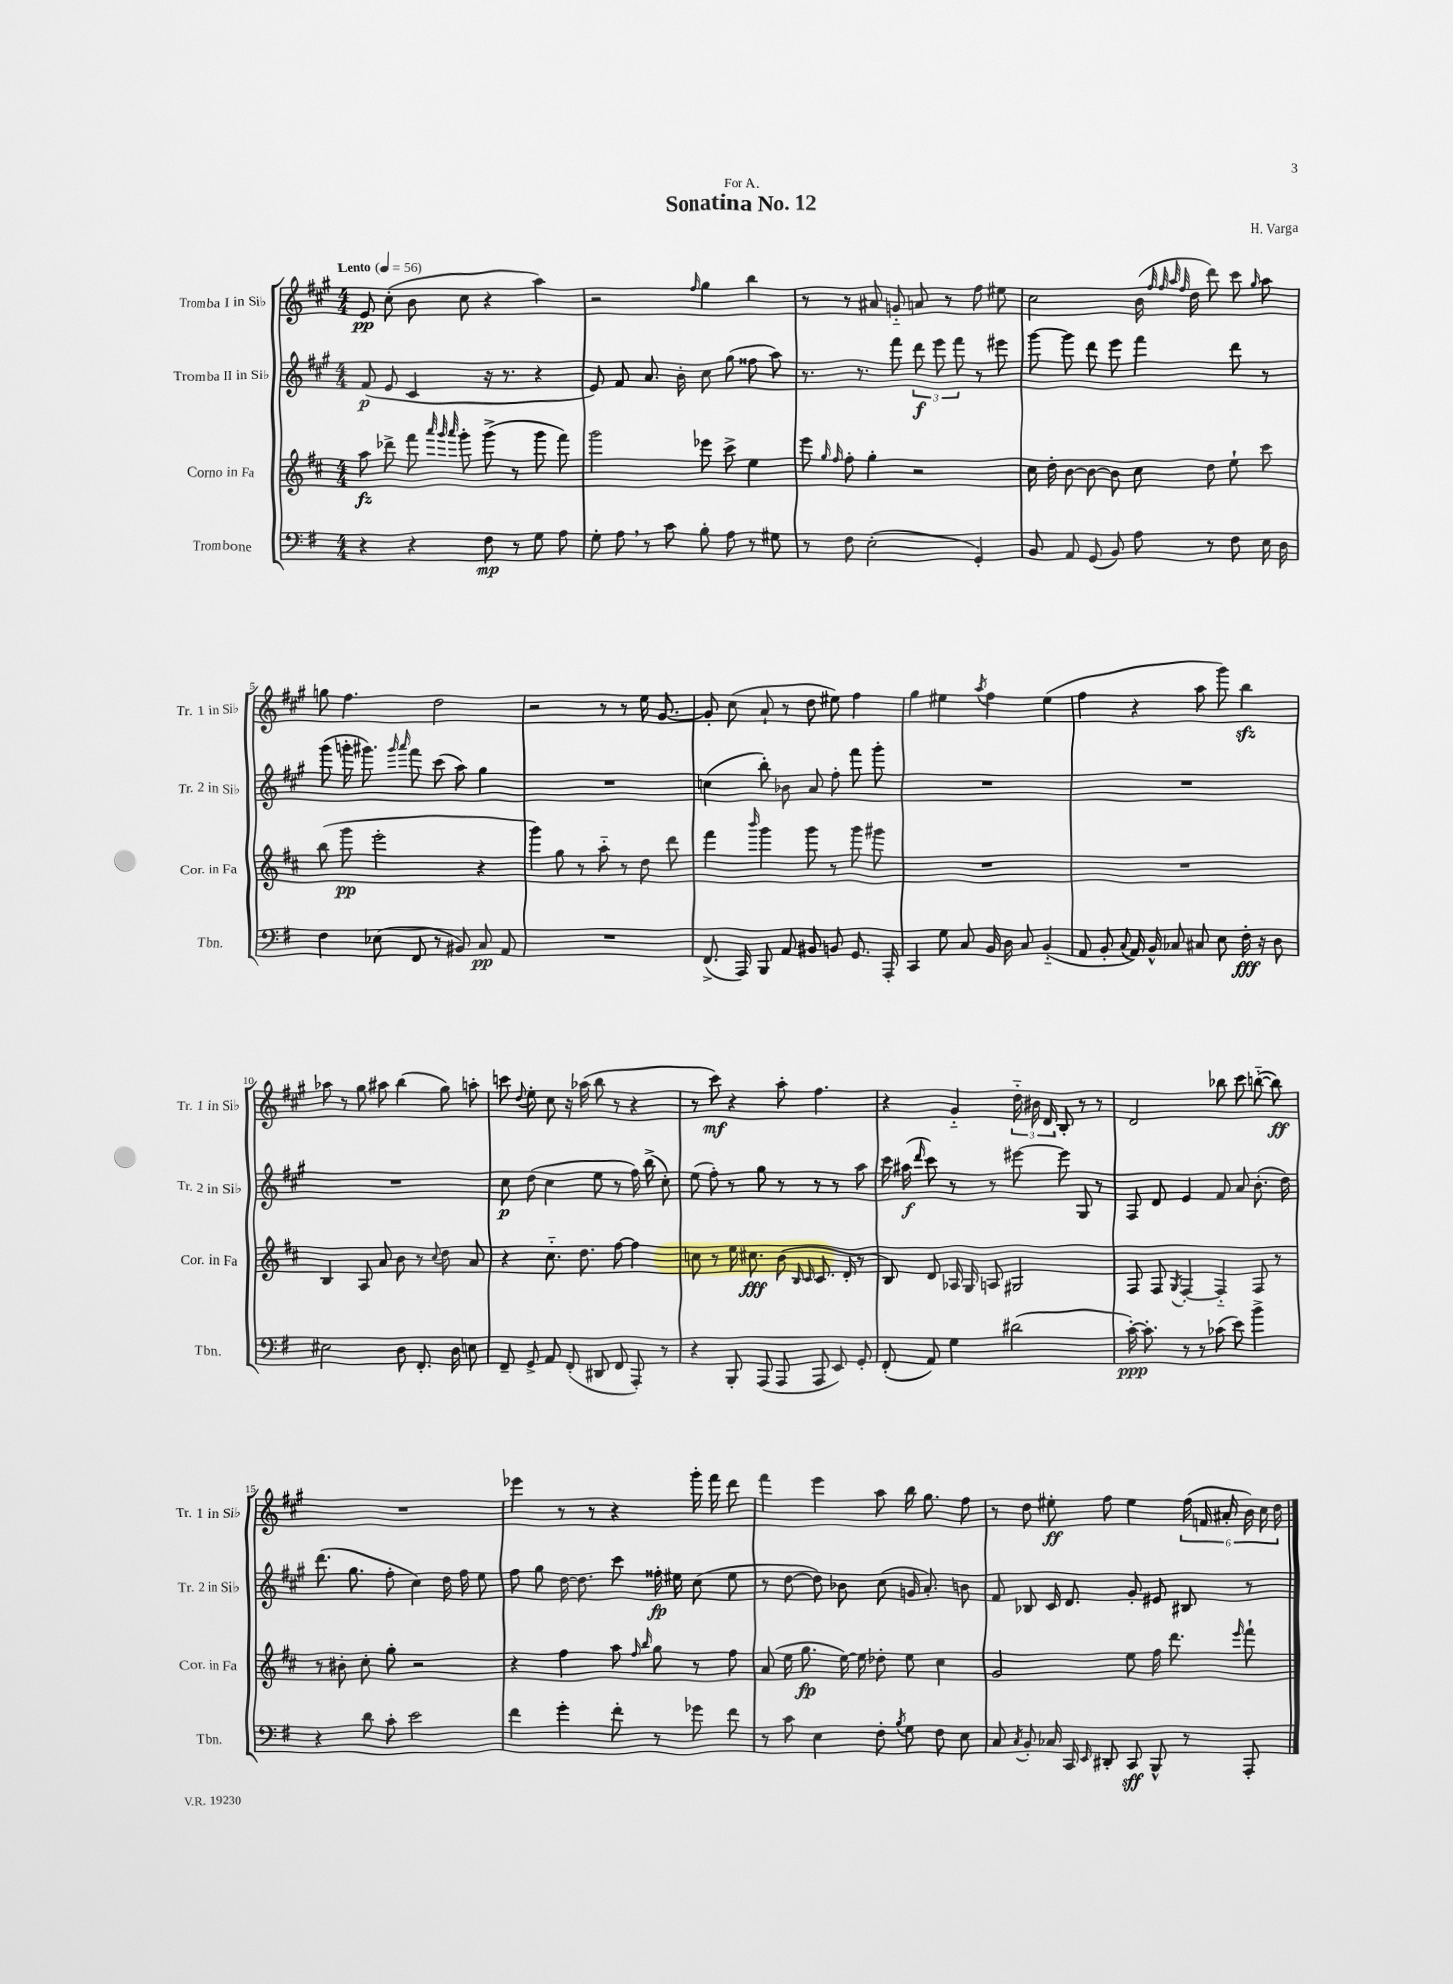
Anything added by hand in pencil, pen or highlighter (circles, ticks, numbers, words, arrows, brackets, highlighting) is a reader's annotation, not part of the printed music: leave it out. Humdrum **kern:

**kern	**dynam	**kern	**dynam	**kern	**dynam	**kern	**dynam
*part4	*part4	*part3	*part3	*part2	*part2	*part1	*part1
*staff4	*staff4	*staff3	*staff3	*staff2	*staff2	*staff1	*staff1
*I"Trombone	*	*I"Corno in Fa	*	*I"Tromba II in Si♭	*	*I"Tromba I in Si♭	*
*I'Tbn.	*	*I'Cor. in Fa	*	*I'Tr. 2 in Si♭	*	*I'Tr. 1 in Si♭	*
*clefF4	*	*clefG2	*	*clefG2	*	*clefG2	*
*k[f#]	*	*k[f#c#]	*	*k[f#c#g#]	*	*k[f#c#g#]	*
*M4/4	*	*M4/4	*	*M4/4	*	*M4/4	*
*MM56	*	*MM56	*	*MM56	*	*MM56	*
=1	=1	=1	=1	=1	=1	=1	=1
!	!	!	!	!	!	!LO:TX:a:B:t=Lento	!
4r	.	8aa\	fz	(8f#/	p	8e/	pp
.	.	8ddd-X^\	.	8e/	.	(8cc#'\	.
4r	.	8fff#\	.	4c#/	.	8b\	.
.	.	32qqaaa/	.	.	.	.	.
.	.	32qqggg/	.	.	.	.	.
.	.	32qqaaa/	.	.	.	.	.
.	.	8ggg'\	.	.	.	8cc#\	.
8F#\	mp	(8ggg^\	.	16r	.	4r	.
.	.	.	.	8.r	.	.	.
8r	.	8r	.	.	.	.	.
8G\	.	8ggg\	.	4r	.	4aa\)	.
8A\	.	8fff#\)	.	.	.	.	.
=2	=2	=2	=2	=2	=2	=2	=2
8G'\	.	2ggg\	.	8e/)	.	2r	.
8A,\	.	.	.	8f#/	.	.	.
8r	.	.	.	8.a/	.	.	.
8c\	.	.	.	.	.	.	.
.	.	.	.	16b'\	.	.	.
.	.	.	.	.	.	16qqff#/	.
8B'\	.	8eee-X\	.	8cc#\	.	4gg#\	.
8A\	.	8ccc#^\	.	(8gg#\	.	.	.
8r	.	4ee\	.	8ff##X\	.	4bb\	.
8G#X\	.	.	.	8aa\)	.	.	.
=3	=3	=3	=3	=3	=3	=3	=3
8r	.	8eee\	.	8.r	.	8r	.
.	.	16qqgg/	.	.	.	.	.
.	.	16qqff#/	.	.	.	.	.
8F#\	.	8ff#'\	.	.	.	8r	.
.	.	.	.	8.r	.	.	.
(2E'\	.	4gg'\	.	.	.	8a#X/	.
.	.	.	.	8fff#\	.	8gn/	.
.	.	2r	.	12ddd\	f	8an/	.
.	.	.	.	12eee\	.	.	.
.	.	.	.	.	.	8r	.
.	.	.	.	12fff#\	.	.	.
4GG'/)	.	.	.	8r	.	8ff#\	.
.	.	.	.	8eee#X\	.	8ee#X\	.
=4	=4	=4	=4	=4	=4	=4	=4
8BB/	.	16cc#\	.	[8ggg#\	.	2cc#\	.
.	.	16dd'\	.	.	.	.	.
8AA/	.	[8b\	.	8ggg#\]	.	.	.
(8GG/	.	8b\_	.	8ddd\	.	.	.
8BB/)	.	8b\]	.	8eee\	.	.	.
8A\	.	8cc#\	.	4fff#\	.	(16b\	.
.	.	.	.	.	.	32qqff#/	.
.	.	.	.	.	.	32qqff#/	.
.	.	.	.	.	.	32qqaa/	.
.	.	.	.	.	.	32qqff#/	.
.	.	.	.	.	.	16dd\	.
8r	.	8dd\	.	.	.	8ddd\)	.
8F#\	.	8ee`\	.	8ddd\	.	8ccc#\	.
.	.	.	.	.	.	16qqgg#/	.
16E\	.	8ccc#\	.	8r	.	8aa\	.
16D\	.	.	.	.	.	.	.
!!LO:LB:g=z
=5	=5	=5	=5	=5	=5	=5	=5
4F#\	.	(8bb\	.	(8ggg#\	.	8ggn\	.
.	.	8ggg\	pp	16gggn'\	.	4.ff#\	.
.	.	.	.	8.ggg#X\)	.	.	.
(8E-X\	.	2eee'\	.	.	.	.	.
.	.	.	.	16qqggg#/	.	.	.
.	.	.	.	16qqaaa/	.	.	.
8FF#/	.	.	.	8fff#\	.	.	.
8r	.	.	.	(8ccc#\	.	2dd\	.
8BB#X/)	.	.	.	8aa\)	.	.	.
8C/	pp	4r	.	4gg#\	.	.	.
8AA/	.	.	.	.	.	.	.
=6	=6	=6	=6	=6	=6	=6	=6
1r	.	4ggg\)	.	1r	.	2r	.
.	.	8gg\	.	.	.	.	.
.	.	8r	.	.	.	.	.
.	.	8aa\	.	.	.	8r	.
.	.	8r	.	.	.	8r	.
.	.	8dd\	.	.	.	16ee\	.
.	.	.	.	.	.	[8.g#/	.
.	.	8ddd\	.	.	.	.	.
=7	=7	=7	=7	=7	=7	=7	=7
(8.FF#^/	.	4fff#\	.	(4ccn\	.	8g#'/]	.
.	.	.	.	.	.	(8cc#\	.
16AAA/)	.	.	.	.	.	.	.
.	.	16qqbbb/	.	.	.	.	.
8BBB/	.	4ggg\	.	8bb'\)	.	8a`/	.
8AA/	.	.	.	8b-X\	.	8r	.
8BB#X/	.	8ggg\	.	8a/	.	8dd\	.
8BBn/	.	8r	.	8ff#'\	.	8ee#X\)	.
8.GG/	.	8ggg\	.	8fff#\	.	4ff#\	.
.	.	8ggg#X\	.	8ggg#'\	.	.	.
16AAA'/	.	.	.	.	.	.	.
=8	=8	=8	=8	=8	=8	=8	=8
4CC/	.	1r	.	1r	.	4gg#\	.
8G\	.	.	.	.	.	4ee#X\	.
8C/	.	.	.	.	.	.	.
.	.	.	.	.	.	8qaa/	.
16BB/	.	.	.	.	.	4ff#\	.
16D\	.	.	.	.	.	.	.
8C/	.	.	.	.	.	.	.
(4BB/	.	.	.	.	.	(4ee#\	.
=9	=9	=9	=9	=9	=9	=9	=9
8AA/	.	1r	.	1r	.	4ff#\	.
8BB'/	.	.	.	.	.	.	.
8qqC/	.	.	.	.	.	.	.
16AA/)	.	.	.	.	.	4r	.
16BB^^/	.	.	.	.	.	.	.
8C-X/	.	.	.	.	.	.	.
8C#X/	.	.	.	.	.	8aa\	.
8E\	.	.	.	.	.	8ggg#\)	.
16F#'\	fff	.	.	.	.	4bbzz\	.
16r	.	.	.	.	.	.	.
8D\	.	.	.	.	.	.	.
!!LO:LB:g=z
=10	=10	=10	=10	=10	=10	=10	=10
2E#X\	.	4B/	.	1r	.	8aa-X\	.
.	.	.	.	.	.	8r	.
.	.	8A/	.	.	.	8gg#\	.
.	.	8a/	.	.	.	8aa#X\	.
8D\	.	8b\	.	.	.	(4bb\	.
8.FF#'/	.	8r	.	.	.	.	.
.	.	8qqcc#/	.	.	.	.	.
.	.	8dd\	.	.	.	8gg#\)	.
16D\	.	.	.	.	.	.	.
8En\	.	8a/	.	.	.	8aan'\	.
=11	=11	=11	=11	=11	=11	=11	=11
8FF#~/	.	4r	.	8cc#\	p	8cccn\	.
.	.	.	.	.	.	8qqdd/	.
8GG^/	.	.	.	(8dd\	.	8ee'\	.
8AA/	.	8.cc#\	.	4cc#\	.	8cc#\	.
(8FF#'/	.	.	.	.	.	16r	.
.	.	8.dd\	.	.	.	(16aa-X\	.
8DD#X/	.	.	.	8ee\	.	8bb\	.
8FF#/	.	[8ff#\	.	8r	.	8r	.
8AAA'/)	.	4ff#\]	.	16ff#\)	.	4r	.
.	.	.	.	(16bb^\	.	.	.
8r	.	.	.	8cc#'\)	.	.	.
=12	=12	=12	=12	=12	=12	=12	=12
4r	.	8ccn\	.	(8ee\	.	8r	.
.	.	8r	.	8ff#'\)	.	8ccc#\)	mf
8BBB'/	.	16ee\	.	8r	.	4r	.
.	.	8.cc#X\	fff	.	.	.	.
(8AAA/	.	.	.	8gg#\	.	.	.
8AAA/	.	(8b\	.	8r	.	8aa'\	.
.	.	16qqB/	.	.	.	.	.
.	.	16qqc#/	.	.	.	.	.
8AAA/	.	8.c#/	.	8r	.	4.ff#\	.
8EE/)	.	.	.	8r	.	.	.
.	.	16d'/	.	.	.	.	.
8GG'/	.	8r	.	8aa\	.	.	.
=13	=13	=13	=13	=13	=13	=13	=13
(8FF#'/	.	8B/)	.	16ccc#\	.	4r	.
.	.	.	.	(16aa#X\	f	.	.
.	.	.	.	16qqddd/	.	.	.
8AA/)	.	8d/	.	8ccc#\)	.	.	.
4G\	.	16A-X/	.	8r	.	4g#/	.
.	.	16G/	.	.	.	.	.
.	.	8An/	.	8r	.	.	.
(2d#X\	.	2G#X/	.	[8eee#X\	.	24dd\	.
.	.	.	.	.	.	24b#X\	.
.	.	.	.	.	.	24d/	.
.	.	.	.	8eee#\]	.	8B'/	.
.	.	.	.	8G#/	.	8r	.
.	.	.	.	8r	.	8r	.
=14	=14	=14	=14	=14	=14	=14	=14
[16c'\)	ppp	8F#/	.	8F#/	.	2d/	.
8.c'\]	.	.	.	.	.	.	.
.	.	8F#/	.	8d/	.	.	.
.	.	8qG/	.	.	.	.	.
8r	.	[4F#'/	.	4e/	.	.	.
8r	.	.	.	.	.	.	.
(8c-X\	.	4F#/]	.	8f#/	.	8bb-X\	.
8e\)	.	.	.	8a/	.	8ccc#\	.
4b^\	.	8F#/	.	(8.b'\	.	([8bbn\	.
.	.	8r	.	.	.	8bb\])	ff
.	.	.	.	16dd\)	.	.	.
!!LO:LB:g=z
=15	=15	=15	=15	=15	=15	=15	=15
4r	.	8r	.	(8.ddd\	.	1r	.
.	.	8b#X'\	.	.	.	.	.
.	.	.	.	8.gg#\	.	.	.
8d\	.	8cc#'\	.	.	.	.	.
8c'\	.	8gg'\	.	8ff#'\	.	.	.
2e\	.	2r	.	4cc#\)	.	.	.
.	.	.	.	16dd\	.	.	.
.	.	.	.	16ff#\	.	.	.
.	.	.	.	8ee\	.	.	.
=16	=16	=16	=16	=16	=16	=16	=16
4f#\	.	4r	.	8ff#\	.	4eee-X\	.
.	.	.	.	8gg#\	.	.	.
4g'\	.	4ff#\	.	[16dd\	.	8r	.
.	.	.	.	8.dd\]	.	.	.
.	.	.	.	.	.	8r	.
8f#'\	.	8aa\	.	8ccc#\	.	4r	.
.	.	16qqff#/	.	.	.	.	.
.	.	16qqbb/	.	.	.	.	.
8r	.	8gg\	.	16ff##X'\	fp	.	.
.	.	.	.	16ee#X\	.	.	.
8g-X\	.	8r	.	(8cc#\	.	16ggg#'\	.
.	.	.	.	.	.	16fff#\	.
8f#\	.	8ff#\	.	8ee#\	.	8ddd\	.
=17	=17	=17	=17	=17	=17	=17	=17
8r	.	(8a/	.	8r	.	4fff#\	.
8c\	.	16ee\	.	[8dd\	.	.	.
.	.	8.gg\	fp	.	.	.	.
4E\	.	.	.	8dd\])	.	4eee\	.
.	.	[16ee\)	.	8b-X\	.	.	.
.	.	16ee\]	.	.	.	.	.
8F#'\	.	8dd-X'\	.	(8cc#\	.	8aa\	.
8qB/	.	.	.	.	.	.	.
8G\	.	8ee\	.	16gn/	.	16bb\	.
.	.	.	.	8.a'/)	.	8.gg#\	.
8F#\	.	4cc#\	.	.	.	.	.
8E\	.	.	.	8bn\	.	8ff#\	.
=18	=18	=18	=18	=18	=18	=18	=18
8C/	.	2g/	.	8f#/	.	8r	.
8qC/	.	.	.	.	.	.	.
8BB'/	.	.	.	8B-X/	.	8dd\	.
16C-X/	.	.	.	16c#/	.	8ee#X'\	ff
16CC/	.	.	.	8.d/	.	.	.
16qqEE/	.	.	.	.	.	.	.
8DD#X'/	.	.	.	.	.	8ff#\	.
8CC/	sff	8ee\	.	8g#'/	.	4ee#\	.
8BBB^^/	.	16ff#\	.	8e#X/	.	.	.
.	.	8.ddd\	.	.	.	.	.
8r	.	.	.	8B#X/	.	(24ff#\	.
.	.	.	.	.	.	24fn/	.
.	.	.	.	.	.	24a#X'/	.
.	.	16qqeee/	.	.	.	.	.
8AAA'/	.	8fff#`\	.	8r	.	24b\)	.
.	.	.	.	.	.	24cc#\	.
.	.	.	.	.	.	24dd\	.
==	==	==	==	==	==	==	==
*-	*-	*-	*-	*-	*-	*-	*-
